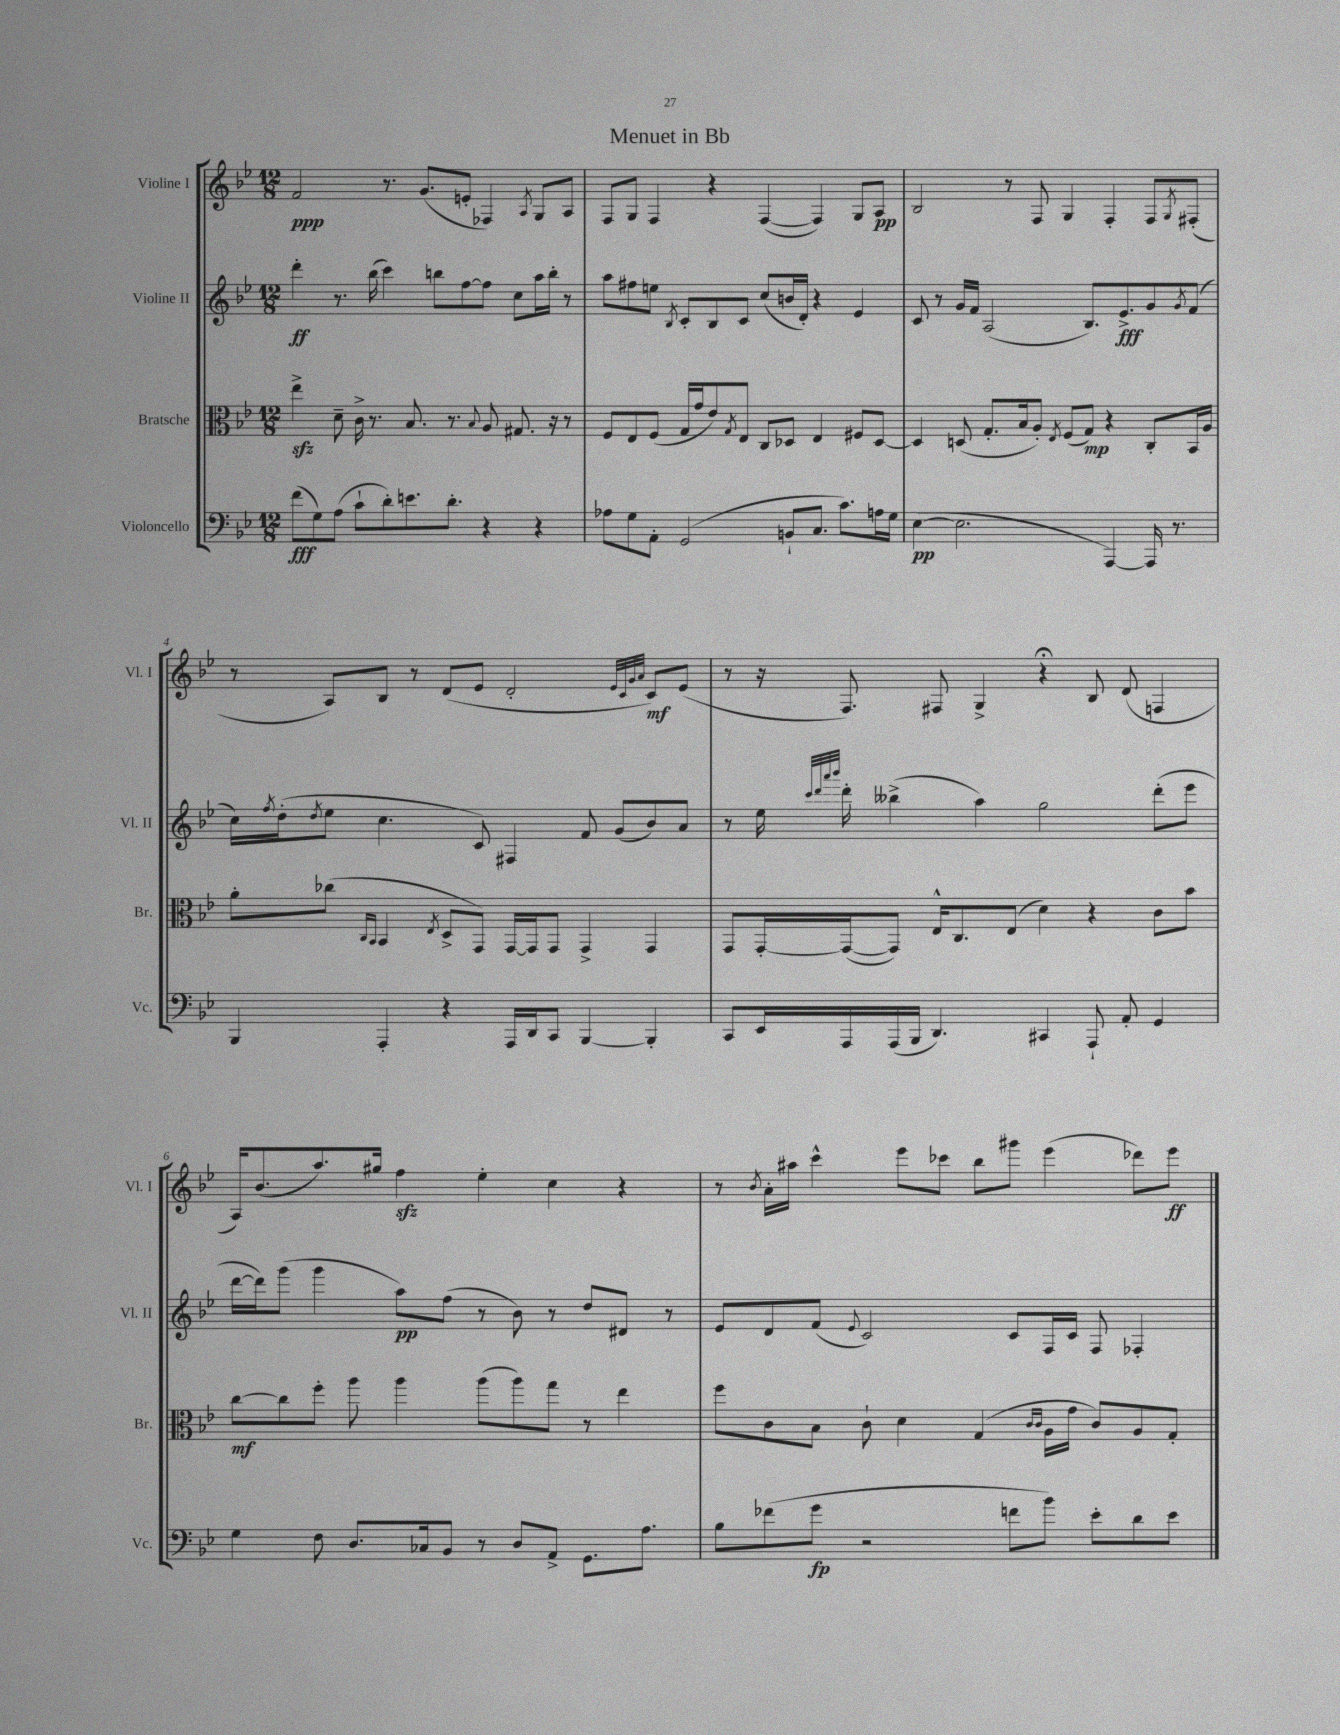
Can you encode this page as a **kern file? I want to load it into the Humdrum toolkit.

**kern	**kern	**kern	**kern
*staff4	*staff3	*staff2	*staff1
*clefF4	*clefC3	*clefG2	*clefG2
*k[b-e-]	*k[b-e-]	*k[b-e-]	*k[b-e-]
*M12/8	*M12/8	*M12/8	*M12/8
(8f	4ee-^	4ddd'	2f
8G)	.	.	.
(8A	8d~	8.r	.
8c`	16c^	.	.
.	8.r	(16bb-	.
8d')	.	4ccc)	8.r
8.e	8.B-	.	.
.	.	.	(8.g
.	.	8bb	.
8.d'	8.r	.	.
.	.	[8ff	8e'
.	8qqB-	.	.
4r	8A	8ff]	4F-)
.	8.G#	8cc	.
.	.	.	8qA
4r	.	16aa	8G
.	16r	16bb'	.
.	8r	8r	8A
=	=	=	=
8A-	8F	8aa	8F
8G	8E-	8ff#	8G
8AA'	(8F	8ee	4F
.	.	8qB-	.
(2GG	16G	8c'	.
.	16g	.	.
.	8e-)	8B-	4r
.	8qG	.	.
.	8E-	8c	.
.	8C	(8cc	([4F
8BB`	8D-	16b	.
.	.	16d')	.
8.C	4E-	4r	4F])
8.c)	.	.	.
.	8F#	4e-	8G
16A	[8D-	.	8A
16G	.	.	.
=	=	=	=
([4E-	4D-]	8c	2B-
.	.	8r	.
2.E-]	(8D	16g	.
.	.	16f	.
.	8.G'	(2A	.
.	.	.	8r
.	16B-	.	.
.	8A')	.	8F
.	8qE-	.	.
.	(8F	.	4G
.	8G)	8.B-)	.
[4AAA)	4r	.	4F'
.	.	8.e-^	.
16AAA]	8C'	8g	8F
8.r	.	.	.
.	.	8qg	8qG
.	16BB-	(8f	(8F#'
.	16A	.	.
=	=	=	=
4BBB-	8a'	16cc)	8r
.	.	8qff	.
.	.	(16dd'	.
.	.	8qdd	.
.	(8cc-	8ee-	8A)
.	16qqC	.	.
.	16qqBB-	.	.
4AAA'	4BB-	4.cc	8B-
.	.	.	8r
.	8qE-	.	.
4r	8D^	.	(8d
.	8GG)	8c)	8e-
16AAA	[16GG	4F#	2d'
16DD	16GG]	.	.
8CC	8GG	.	.
[4BBB-	4GG^	8f	.
.	.	(8g	.
.	.	.	32qqe-
.	.	.	32qqc
.	.	.	32qqg
.	.	.	32qqa
4BBB-']	4GG	8b-)	8c)
.	.	8a	(8e-
=	=	=	=
8CC	8GG	8r	8r
16EE-	[16GG'	16ee-	16r
.	.	32qqccc	.
.	.	32qqddd	.
.	.	32qqaaa	.
.	.	32qqbbb-	.
16AAA	(16GG_	16ddd'	8.F)
(16AAA	8GG])	(4bb--^	.
16BBB-	.	.	.
4.DD)	16E-^^	.	8F#
.	8.C	.	.
.	.	4aa)	4G^
.	(8E-	.	.
4CC#	4d)	2gg	4r;
8AAA`	4r	.	8B-
8AA'	.	.	(8d
4GG	8c	(8ddd'	4F
.	8b-	8eee-	.
=	=	=	=
4G	[8cc	[16ddd	16A)
.	.	16ddd])	(8.b-
.	8cc]	(8ggg	.
8F	8ff'	4ggg	8.aa)
8.D	8aa	.	.
.	.	.	16gg#
.	4aa	8aa)	4ff
16C-	.	.	.
8BB-	.	(8ff	.
8r	(8aa	8r	4ee-'
8D	8aa)	8b-)	.
8AA^	8gg	8r	4cc
8.GG	8r	8dd	.
.	4ee-	8d#	4r
8.A	.	.	.
.	.	8r	.
=	=	=	=
8B-	8ff	8e-	8r
.	.	.	8qb-
(8f-	8c	8d	16a'
.	.	.	16aa#
8g	8B-	(8f	4ccc^^
.	.	8qqe-	.
2r	8c`	2c)	.
.	4d	.	8eee-
.	.	.	8ccc-
.	(4G	.	8bb-
8f	.	8c	8ggg#
.	16qqc	.	.
.	16qqc	.	.
8b-)	16A	16F	(4eee-
.	16g	16c	.
8e-'	8c)	8F	.
8d	8A	4F-'	8ddd-)
8e-	8G'	.	8eee-
==	==	==	==
*-	*-	*-	*-
